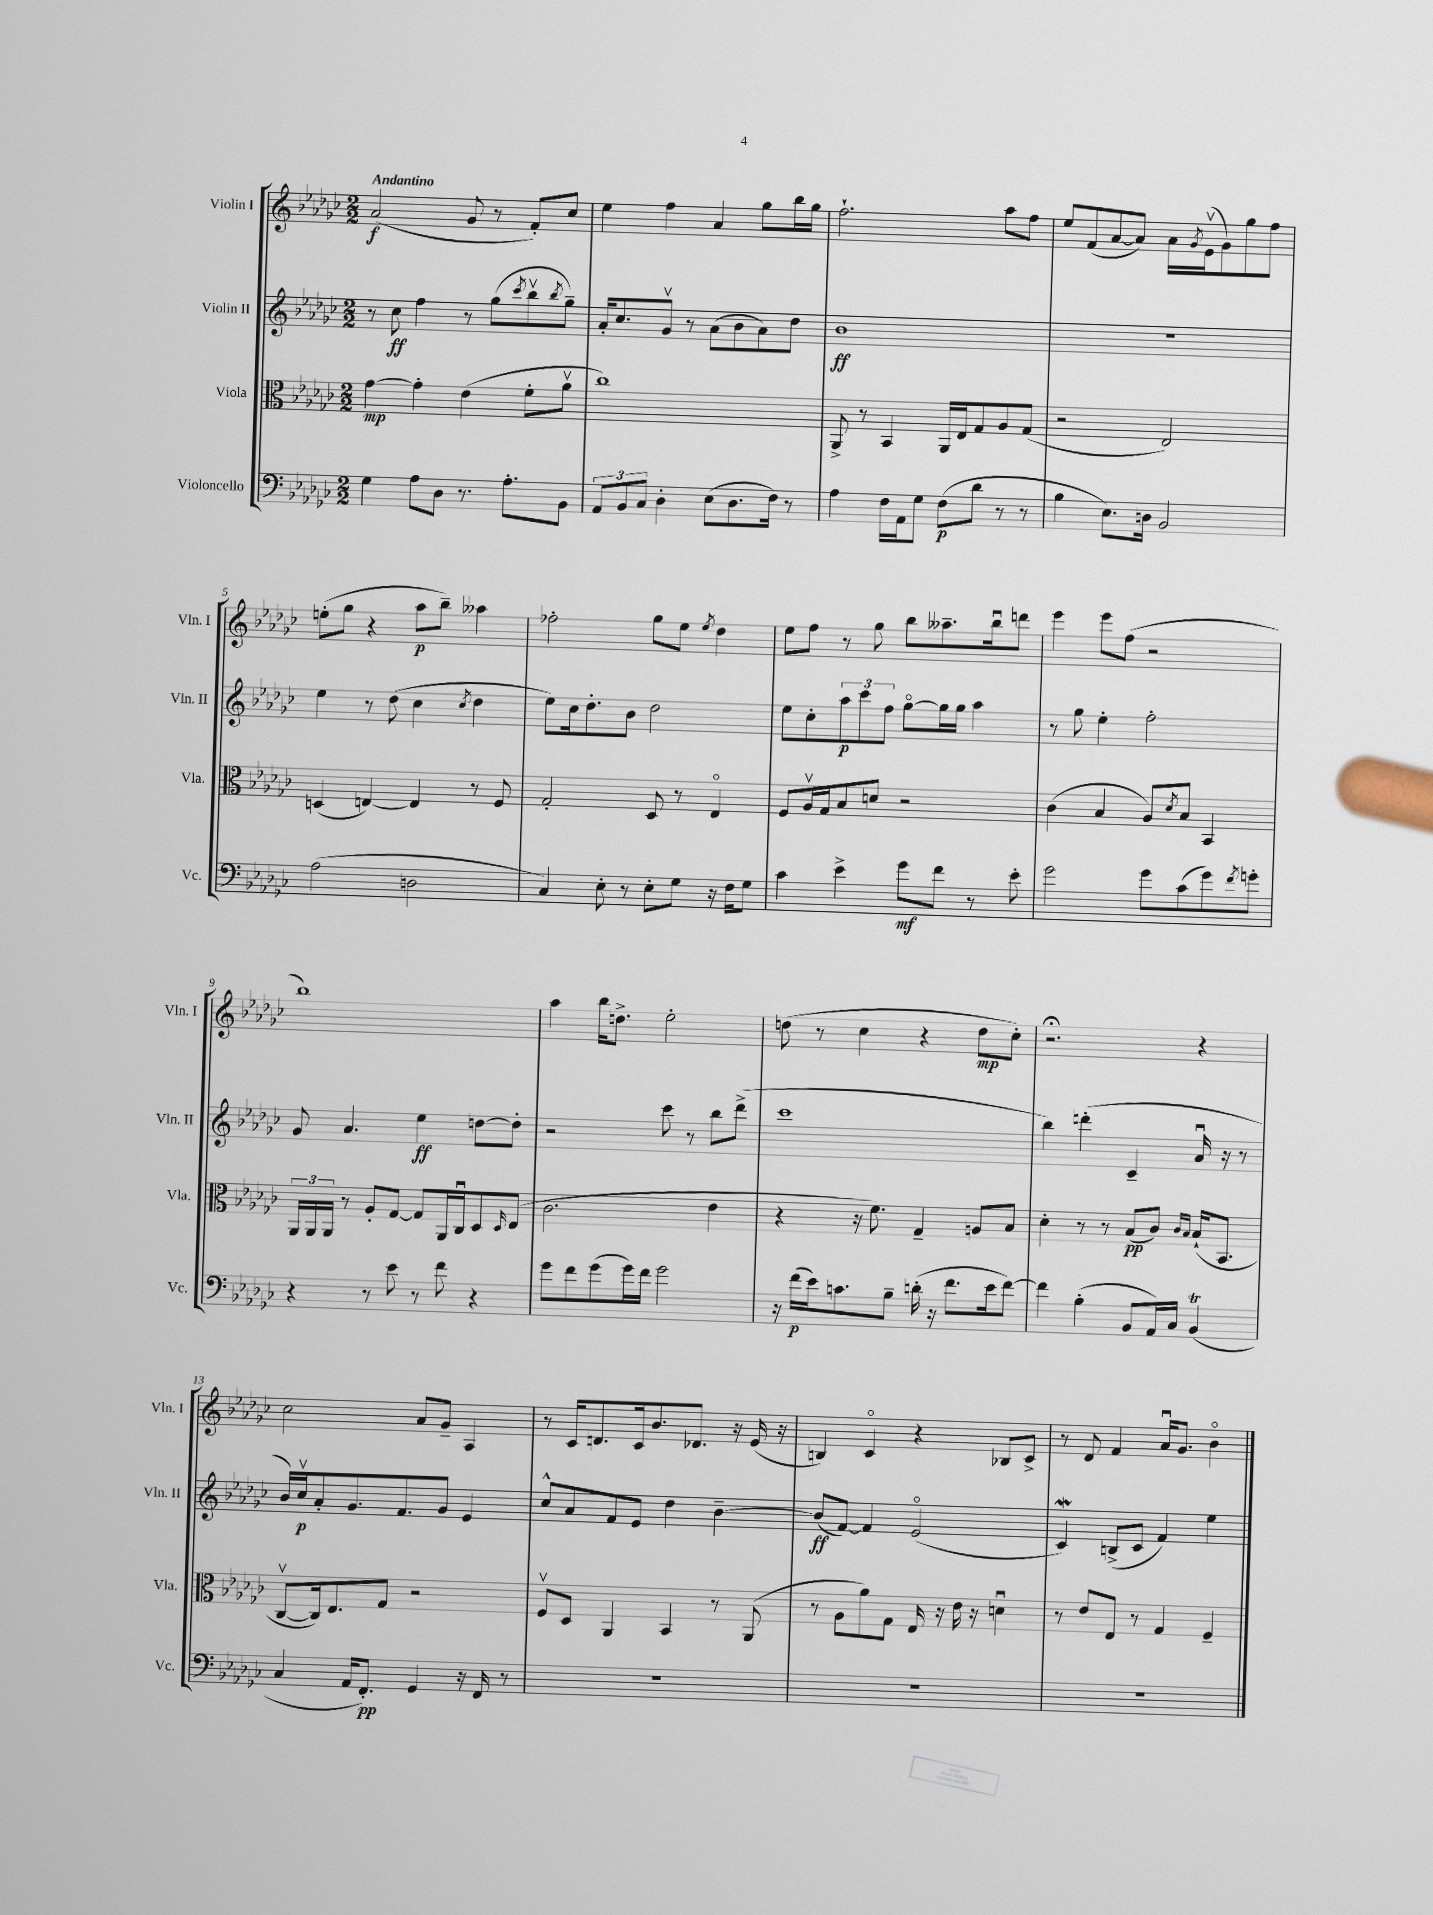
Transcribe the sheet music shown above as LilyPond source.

<<
\new StaffGroup <<
\new Staff = "s0" \with { instrumentName = "Violin I" shortInstrumentName = "Vln. I" } {
    \clef treble \key ges \major \numericTimeSignature \time 2/2 \tempo "Andantino"
    aes'2\f( ges'8 r8 f'8-.) ces''8 |
    ees''4 f''4 aes'4 ges''8 bes''16 ges''16 |
    f''2.-! aes''8 f''8 |
    ees''8 f'8( aes'8~ aes'8) aes'16 \acciaccatura { ges'8 } ees'16\upbow( ges'8) ges''8 f''8 |
    e''8-.( ges''8 r4 aes''8\p bes''8--) aeses''4 |
    fes''2-. ges''8 ees''8 \acciaccatura { ees''8 } des''4 |
    ees''8 f''8 r8 ges''8 bes''8 aeses''8.-- bes''16\downbow d'''8 |
    ees'''4 ees'''8 f''8( r2 |
    bes''1) |
    aes''4 bes''16 d''8.-> ees''2-. |
    d''8( r8 ces''4 r4 d''8\mp ces''8-.) |
    r2.\fermata r4 |
    ces''2 aes'8 ges'8-- aes4 |
    r8 ces'16 d'8. ces'16 bes'8. des'8. r16 ees'16( r16 |
    b4) ces'4\flageolet r4 bes8 ces'8-> |
    r8 des'8 f'4 aes'16\downbow ges'8. bes'4\flageolet \bar "|." |
}
\new Staff = "s1" \with { instrumentName = "Violin II" shortInstrumentName = "Vln. II" } {
    \clef treble \key ges \major \numericTimeSignature \time 2/2
    r8 ces''8\ff f''4 r8 ges''8( \acciaccatura { ces'''8 } bes''8\upbow \acciaccatura { bes''8 } ges''8--) |
    aes'16-. ces''8. ges'8\upbow r8 aes'8( bes'8 aes'8) des''8 |
    bes'1\ff |
    r1 |
    ees''4 r8 des''8( ces''4 \acciaccatura { ces''8 } des''4 |
    ees''8) ces''16 des''8.-. bes'8 des''2 |
    ees''8 ces''8-. \tuplet 3/2 { aes''8\p ces'''8 f''8 } ges''8~\flageolet ges''16 ges''16 aes''4 |
    r8 ges''8 ees''4-. f''2-. |
    ges'8 aes'4. ees''4\ff d''8~ d''8-. |
    r2 ces'''8 r8 bes''8 des'''8->( |
    ces'''1 |
    bes''4) d'''4-.( ces'4-- aes'16\downbow r16 r8 |
    bes'16) ces''16\upbow\p aes'8-. ges'8. f'8. ges'8 ees'4 |
    ces''8-^ aes'8 f'8 ees'8 des''4 bes'4~-- |
    bes'8\ff( f'8~) f'4 ees'2\flageolet( |
    ces'4\mordent) b8->( ces'8 f'4) ees''4 \bar "|." |
}
\new Staff = "s2" \with { instrumentName = "Viola" shortInstrumentName = "Vla." } {
    \clef alto \key ges \major \numericTimeSignature \time 2/2
    ges'4~\mp ges'4-. ees'4( f'8-. aes'8\upbow |
    ces''1) |
    aes,8-> r8 bes,4 aes,16 ees16 ges8 aes8 ges8( |
    r2 ees2) |
    d4( e4~) e4 r8 f8 |
    ges2-. des8 r8 ees4\flageolet |
    f8 aes16\upbow ges16 bes8 d'8 r2 |
    ces'4( bes4 aes8) \acciaccatura { des'8 } bes8 bes,4 |
    \tuplet 3/2 { aes,16 aes,16 aes,16 } r8 aes8-. ges8~ ges8 aes,16 ces16\downbow des8 \grace { des16 } ees8( |
    ces'2. ees'4 |
    r4 r16 f'8.) ges4-- a8 bes8 |
    des'4-. r8 r8 bes8\pp( ces'8) \grace { ces'16 bes16 } bes16-!( bes,8. |
    ces8~\upbow ces16) ees8. ges8 r2 |
    f8\upbow des8 aes,4 bes,4 r8 aes,8( |
    r8 aes8 aes'8) ges8 ees16 r16 ees'16 r16 d'4\downbow |
    r8 ees'8 ees8 r8 ges4 f4-- \bar "|." |
}
\new Staff = "s3" \with { instrumentName = "Violoncello" shortInstrumentName = "Vc." } {
    \clef bass \key ges \major \numericTimeSignature \time 2/2
    ges4 aes8 des8 r8. aes8.-. bes,8 |
    \tuplet 3/2 { aes,8 bes,8 ces8 } des4-. ees8( des8. f16) r8 |
    aes4 f16 aes,16 ges8 f8\p( des'8 r8 r8 |
    bes4 ees8.) d16 bes,2 |
    aes2( d2 |
    ces4) ees8-. r8 ees8-. ges8 r16 f16 ges8 |
    ces'4 ees'4-> ges'8\mf f'8 r8 ees'8-. |
    ges'2 ges'8 ces'8( ges'8) \acciaccatura { f'8 } g'8-. |
    r4 r8 ees'8 r8 f'8 r4 |
    ges'8 f'8 ges'8( ges'16) f'16 ges'2 |
    r16 f'16\p( ees'16) c'8. bes8-- d'16-.( r16 f'8. ees'16 f'8~) |
    f'4 bes4-.( bes,8 aes,16) ces16 bes,4\trill( |
    ces4 aes,16 f,8.-.\pp) ges,4 r16 f,16 r8 |
    R1 |
    R1 |
    R1 \bar "|." |
}
>>
>>
